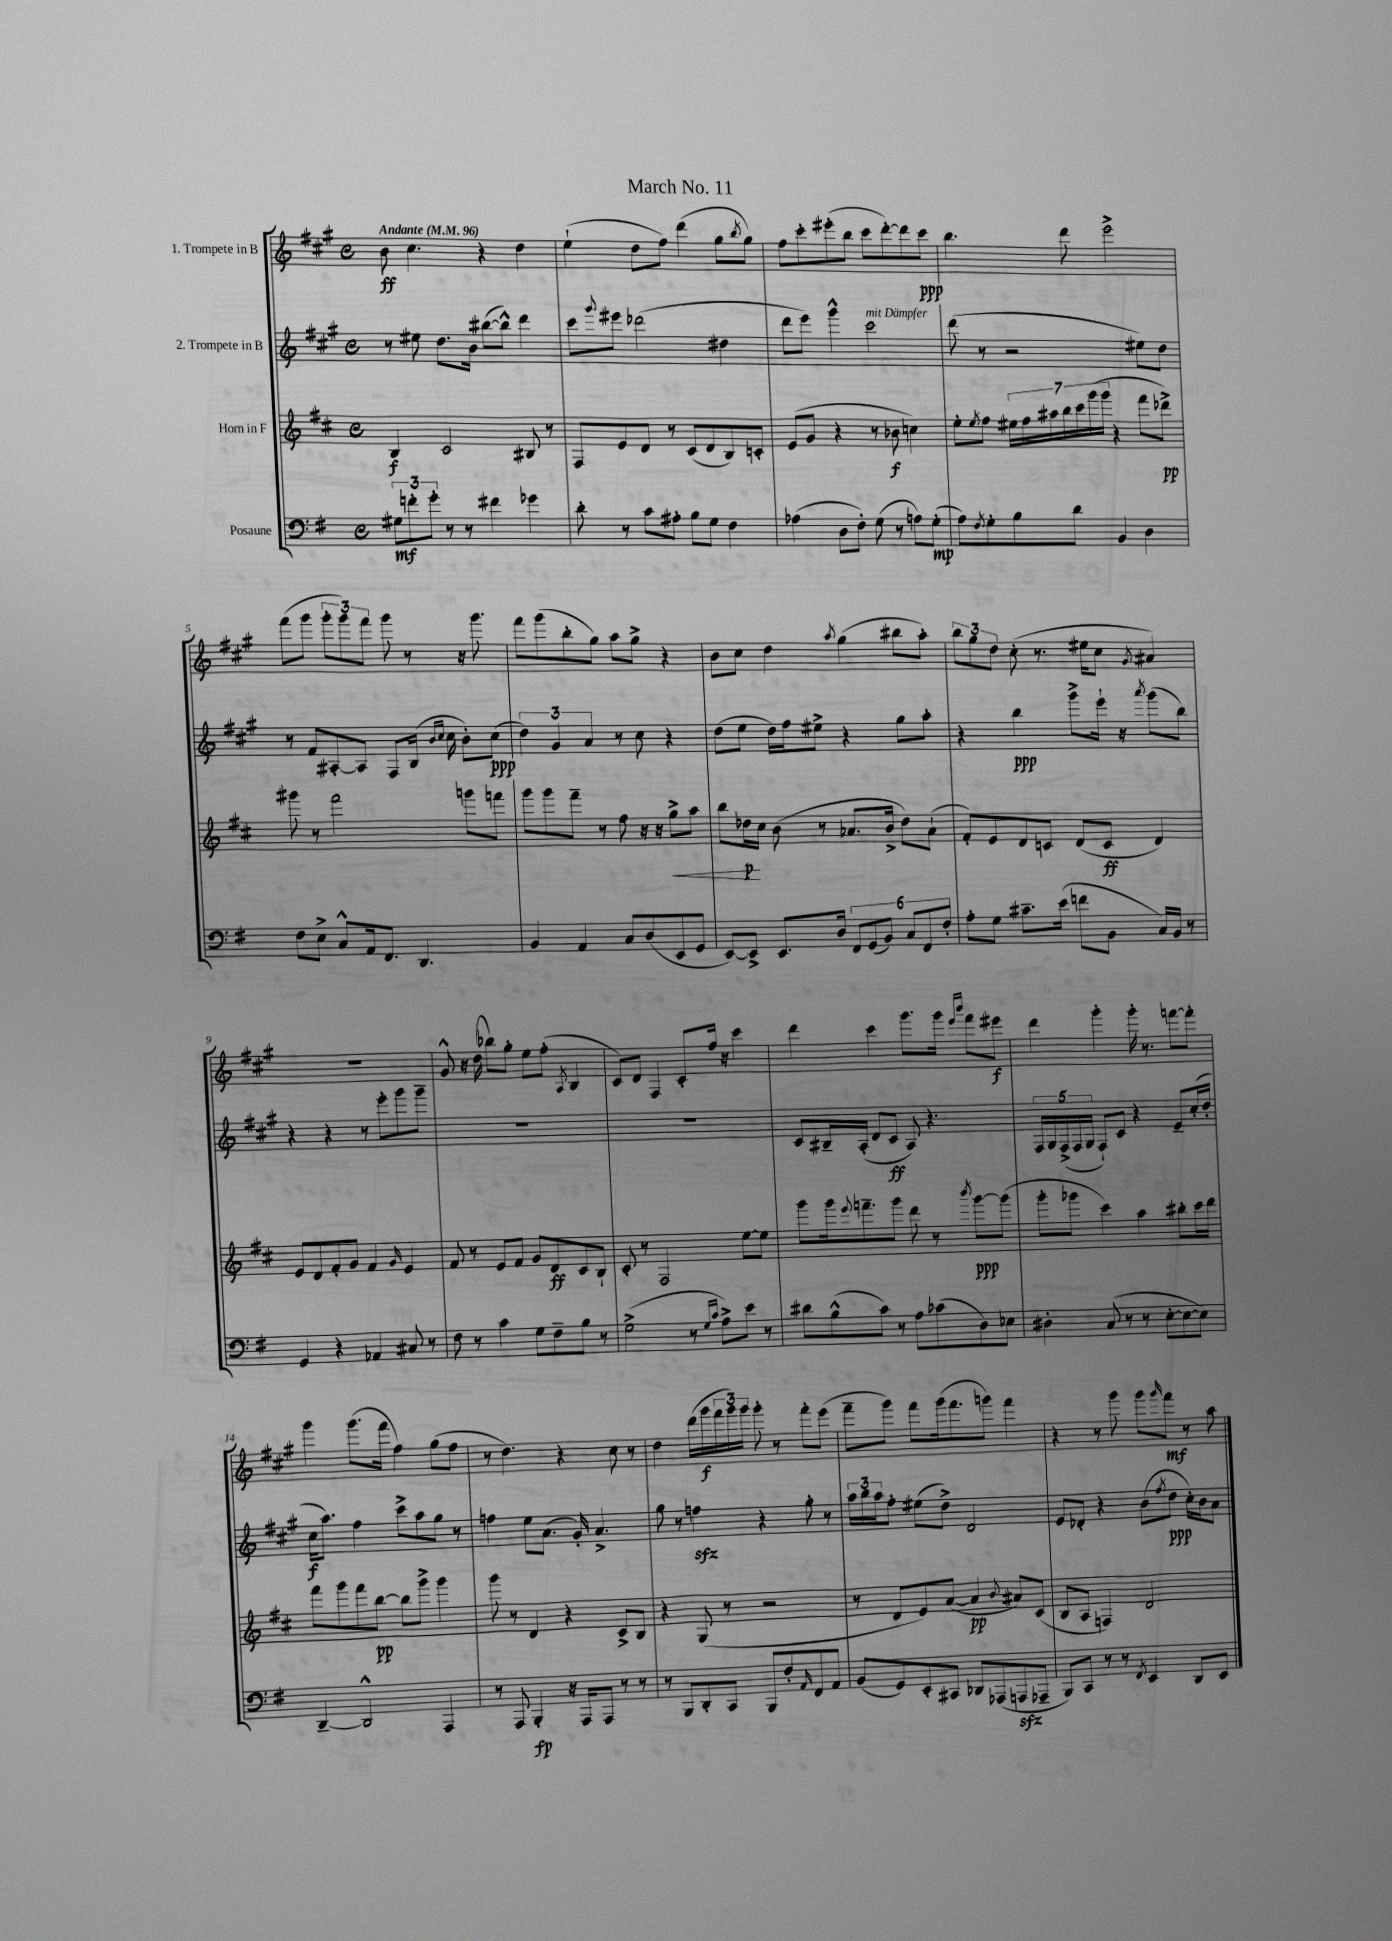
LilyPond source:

\header { title = "March No. 11" }
<<
\new StaffGroup <<
\new Staff = "s0" \with { instrumentName = "1. Trompete in B" } {
    \clef treble \key a \major \defaultTimeSignature \time 4/4 \tempo "Andante" 4 = 96
    b'8\ff cis''4. r4 d''4 |
    e''4-!( d''8 fis''8) d'''4( gis''8 \acciaccatura { b''8 } gis''8) |
    fis''8 cis'''8-. eis'''8-.( b''8 cis'''8 d'''8~-.) d'''8 cis'''8\ppp |
    b''4. d'''8 e'''2-> |
    fis'''8( gis'''8 \tuplet 3/2 { gis'''8-. gis'''8) fis'''8 } gis'''8 r8 r16 gis'''8. |
    fis'''8 gis'''8( b''8-. gis''8) a''8 gis''8-> r4 |
    b'8 cis''8 d''4 \acciaccatura { a''8 } gis''4( bis''8 a''8-.) |
    \tuplet 3/2 { b''8 gis''8 d''8 } cis''8-.( r8. eis''16 cis''8 \acciaccatura { gis'8 } ais'4) |
    R1 |
    gis'8-^ r16 d''16( bes''8) gis''8-. e''8 fis''8-.( \acciaccatura { a8 } b4 |
    cis'8) d'8 fis4 cis'8-. fis''16 r16 cis'''4 |
    d'''4 cis'''4 gis'''8. gis'''16 \grace { e'''16 b'''16 } fis'''8 eis'''8\f |
    d'''4 gis'''4-. gis'''16-. r8. f'''8~ f'''8-. |
    gis'''4 gis'''8.( fis'''16 fis''4) gis''8( fis''8 |
    r8 d''4.) r4 cis''8 r8 |
    d''4 d'''16( gis'''16\f \tuplet 3/2 { fis'''16 gis'''16) gis'''16 } gis'''8-. r8 fis'''8-. e'''8( |
    fis'''8-- gis'''8) fis'''8 gis'''16( fis'''8. g'''8) fis'''4 |
    r4 r8 gis'''8 gis'''8 \grace { gis'''16 } fis'''8\mf r8 a''8 \bar "|." |
}
\new Staff = "s1" \with { instrumentName = "2. Trompete in B" } {
    \clef treble \key a \major \defaultTimeSignature \time 4/4
    r8 eis''8 d''8. b'16 bis''8~( bis''8-^) d'''4 |
    cis'''8 \appoggiatura { gis'''8 } eis'''8 des'''2( dis''4 |
    d'''8 e'''8) gis'''4-^ cis'''2^\markup { \italic "mit Dämpfer" } |
    d'''8( r8 r2 eis''8) d''8 |
    r8 fis'8 ais8~-. ais8 fis8 b16( \grace { b'16 cis''16 } cis''16 b'8-.) cis''8\ppp( |
    \tuplet 3/2 { d''4) gis'4 a'4 } r8 cis''8 r4 |
    d''8( e''8 d''16) fis''16 eis''8-> r4 gis''8 a''8-. |
    r4 b''4\ppp gis'''8-> e'''16-! r16 \acciaccatura { a'''8 } gis'''8( b''8) |
    r4 r4 r8 e'''8-. gis'''8 gis'''8-- |
    R1 |
    R1 |
    cis'8 bis16-- a16-.( d'8 cis'8\ff a8) r4. |
    \tuplet 5/4 { fis16 gis16 fis16->( fis16 gis16 } fis8-!) cis'8 r4 e'8-- cis''16-.( d''16-. |
    cis''16\f a''8.) fis''4 cis'''8-> a''8 gis''8 r8 |
    f''4 e''8 a'8.( gis'16-.) a'4.-> |
    gis''8 r8 f''4\sfz r4 gis''8-. r8 |
    \tuplet 3/2 { a''16 b''16 a''16 } fis''8-. eis''8( d''8->) d'2 |
    e'8 des'8-. r4 b'8( \acciaccatura { fis''8 } d''8\ppp cis''16-.) b'16 a'8 \bar "|." |
}
\new Staff = "s2" \with { instrumentName = "Horn in F" } {
    \clef treble \key d \major \defaultTimeSignature \time 4/4
    b4\f cis'2 bis8 r8 |
    fis8 e'8 d'8 r8 cis'8( d'8 b8) c'8-. |
    e'8( g'8 r4 r8 bes'8\f c''4) |
    e''8-. \acciaccatura { e''8 } fis''8 \tuplet 7/4 { eis''16 fis''16 ais''16 b''16 cis'''16 g'''16( g'''16 } r4 fis'''8 des'''8->\pp) |
    gis'''8 r8 fis'''2 g'''8 f'''8 |
    g'''8 g'''8 fis'''8-- r8 fis''8 r16 r16 g''8->\< a''8 |
    b''8 des''16\p\! cis''16 b'8( r8 aes'8. b'16-> des''8) aes'8-!( |
    fis'8-.) e'8 d'8 c'8 d'8( c'8\ff d'4) |
    e'8 d'8 fis'8-. g'8 fis'4 \grace { g'16 } e'4 |
    fis'8 r8 e'8 fis'8 g'8 d'8\ff cis'8 b8-! |
    cis'8-. r8 fis2 e''8~ e''8 |
    g'''8 g'''16 \appoggiatura { e'''8 } f'''8.-- g'''8 d'''8 r8 \acciaccatura { b'''8 } g'''8~\ppp g'''8( |
    g'''8-. ges'''8 cis'''4) a''4 bis''8-. cis'''16 d'''16 |
    fis'''8 g'''8 fis'''8 b''8~\pp b''8 g'''8-> g'''4 |
    g'''8 r8 d'4 r4 cis'8-> b8 |
    r4 g8( r8 r2 |
    r8 d'8 e'8) a'8~( a'4\pp \appoggiatura { b'8 } ais'8) cis'8( |
    b8 a8 f4) d'2 \bar "|." |
}
\new Staff = "s3" \with { instrumentName = "Posaune" } {
    \clef bass \key g \major \defaultTimeSignature \time 4/4
    \tuplet 3/2 { gis8\mf f'8-. g'8-. } r8 r8 fis'4 ges'4 |
    d'8-. r8 c'8 ais8-. b8 g8 fis4 |
    aes4( d8 fis8-.) g8( r8 a8) g8-.\mp( |
    a8) \acciaccatura { fis8 } g8-. b8 d'8 b,4 d4 |
    fis8 e8-> c8-^ a,16 fis,8. d,4. |
    b,4 a,4 c8 d8( e,8 g,8 |
    e,8~) e,8-> e,8. d16 \tuplet 6/4 { fis,8 g,8( b,8) c8 fis,8 fis8-. } |
    a8-. g8 cis'8.-- e'16( f'8 b,8 c16) b,16 r8 |
    g,4 r4 aes,4 cis8 r8 |
    fis8 r8 c'4 g8 fis8-- b8 r8 |
    g2->( r8 \grace { g16 c'16 } a8->) e'8 r8 |
    dis'8 b8-^( c'8) r8 a8 ces'8( d8) ees8 |
    dis4-. c8( r8 r8 e8~-. e8~ e8) |
    d,4~-- d,2-^ a,,4 |
    r8 a,,8 b,,4-.\fp r16 a,,16 a,,8 r8 r8 |
    r8 b,,8 d,8-. c,8 b,,8 fis8-. \grace { a,16 } fis,8 a,8 |
    b,8( g,8) e,8-. cis,8 des,8 aes,,8( a,,8\sfz aes,,8-- |
    b,,8) c,8 r8 r8 \acciaccatura { fis,8 } e,4 d,8 e,8 \bar "|." |
}
>>
>>
